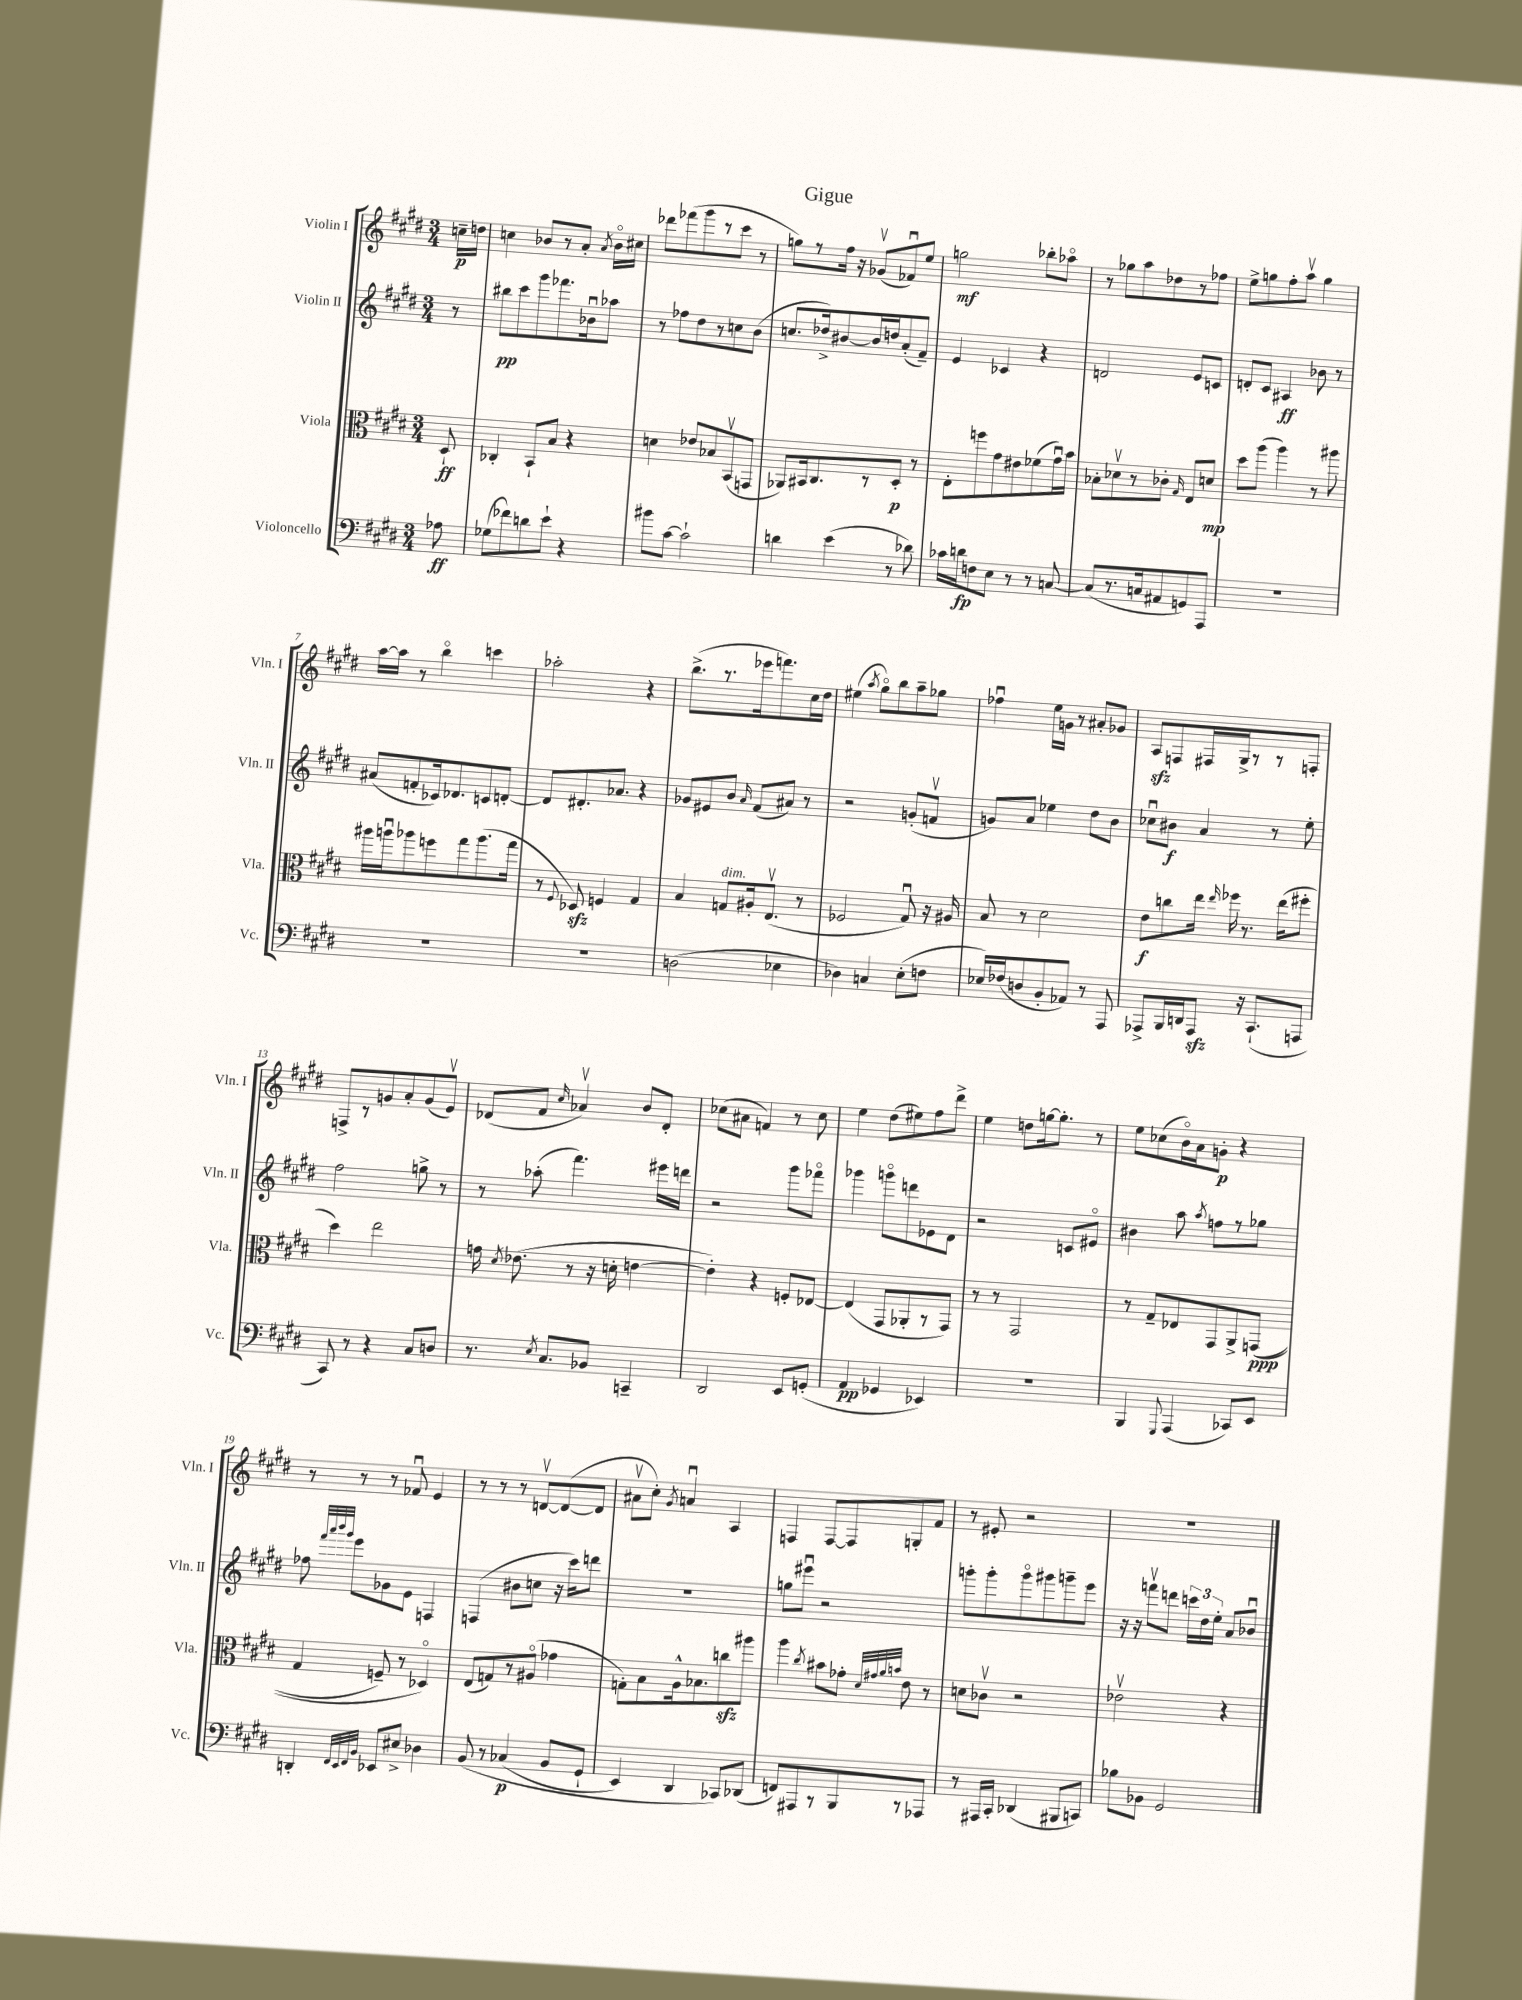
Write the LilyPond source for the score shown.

\header { title = "Gigue" }
<<
\new StaffGroup <<
\new Staff = "s0" \with { instrumentName = "Violin I" shortInstrumentName = "Vln. I" } {
    \clef treble \key e \major \numericTimeSignature \time 3/4 \partial 8
    \autoBeamOff c''16[--\p d''16] |
    c''4 bes'8[ r8 a'8]-. \acciaccatura { a'8 } bes'16[\flageolet cis''16] |
    des'''8[ fes'''8( gis'''8 r8 cis'''8] r8 |
    g''8[) r8 fis''16] r16 ges'8[\upbow( fes'8\downbow) e''8] |
    g''2\mf bes''8[-. aes''8]\flageolet |
    r8 ges''8[ a''8 des''8 r8 fes''8] |
    e''8[-> g''8 fis''8-. a''8]\upbow g''4 |
    a''16[~ a''16] r8 b''4\flageolet c'''4 |
    aes''2-. r4 |
    b''8.[->( r8. ees'''16 f'''8.) cis''16 dis''16] |
    eis''4( \acciaccatura { a''8 } gis''8[\flageolet) b''8 a''8-- ges''8] |
    fes''4\downbow e''16[ g'16] r8 ais'8[-. ges'8] |
    a8[\sfz f8 fis16 gis16-> r8 r8 f8]-. |
    f8[-> r8 g'8 a'8-. g'8( e'8]\upbow) |
    des'8[( fis'8] \grace { cis''16 } aes'4\upbow) b'8[ des'8]-. |
    ces''8[( ais'8] f'4) r8 ces''8 |
    e''4 dis''8[( eis''8) fis''8 dis'''8]-> |
    e''4 d''8[ g''16~ g''8.]-. r8 |
    e''8[ ces''8( b'16\flageolet) a'16 g'8]-.\p r4 |
    r8 r8 r8 fes'8\downbow e'4 |
    r8 r8 r8 d'8[~\upbow d'8~( d'8] |
    ais'8[\upbow cis''8]-.) \acciaccatura { gis'8 } a'4\downbow a4 |
    f4 f8[~ f8 g8-. fis'8] |
    r8 eis'8-. r2 |
    R2. \bar "|." |
}
\new Staff = "s1" \with { instrumentName = "Violin II" shortInstrumentName = "Vln. II" } {
    \clef treble \key e \major \numericTimeSignature \time 3/4 \partial 8
    \autoBeamOff r8 |
    bis''8[\pp cis'''8 gis'''8 fes'''8. bes'16\downbow aes''8] |
    r8 fes''8[ dis''8 r8 c''8 b'8]( |
    c''8.[ des''16->) bis'8~ bis'16 d''16 a'8-.( fis'8]--) |
    e'4 ces'4 r4 |
    d'2 e'8[ c'8] |
    d'8[-. cis'8] ais4\ff bes'8 r8 |
    ais'8[( f'8-. ces'16) des'8. c'8 d'8]~-. |
    d'8[ dis'8.-. aes'8.] r4 |
    ges'8[ eis'8 b'8] \grace { a'16 } fis'8[( ais'8]) r8 |
    r2 g'8[-.( f'8]\upbow |
    g'8[) a'8] ees''4 dis''8[ b'8] |
    ces''8[\downbow bis'8]\f a'4 r8 e''8-. |
    fis''2 g''8-> r8 |
    r8 aes''8-.( fis'''4.) eis'''16[ d'''16] |
    r2 gis'''8[ fes'''8]\flageolet |
    ges'''4 g'''8[\flageolet d'''8 ees'8 dis'8] |
    r2 c'8[ eis'8]\flageolet |
    bis'4 a''8 \acciaccatura { a''8 } f''8[ r8 ges''8] |
    fes''8 \grace { fis'''32[ a'''32 b'''32 gis'''32] } e'''8[ ges'8 e'8] f4 |
    f4( bis'8[ c''8] r16 cis'''16[) d'''8] |
    R2. |
    g''8[ eis'''8]\downbow r2 |
    g'''8[-. g'''8-. g'''8\flageolet gis'''8 g'''8-- e'''8] |
    r16 r16 f'''8[\upbow d'''8] \tuplet 3/2 { c'''16[ dis''16 e''16]-. } a'8[ bes'8]\downbow \bar "|." |
}
\new Staff = "s2" \with { instrumentName = "Viola" shortInstrumentName = "Vla." } {
    \clef alto \key e \major \numericTimeSignature \time 3/4 \partial 8
    \autoBeamOff dis8-!\ff |
    ces4-. b,8[-! b8] r4 |
    d'4 ees'8[ bes8 b,8\upbow( g,8] |
    aes,8[) bis,16 cis8. r8 dis8]-.\p r8 |
    e8[-. f''8 gis'8 eis'8 fes'8( gis'16\downbow) b'16] |
    bes8[-. des'8\upbow r8 ces'8]-. \grace { gis16 } e8[ d'8]\mp |
    dis''8[ a''8]( a''4) r8 ais''8 |
    ais''16[ a''16\downbow aes''8 f''8 gis''8 aes''8.( gis''16] |
    r8 \appoggiatura { fis8 } des8\sfz) f4 gis4 |
    b4 g8[^\markup { \italic "dim." } ais16-. e8.]\upbow( r8 |
    fes2 gis8\downbow) r16 ais16 |
    b8 r8 dis'2 |
    e'8[\f c''8 e''16] \grace { e''16 } fes''16 r8. e''16[( fis''8]-. |
    dis''4) e''2 |
    g'16 \acciaccatura { dis'8 } ees'8.( r8 r16 d'16-. e'4~ |
    e'4-.) r4 f8[-. ees8]~ |
    ees4( gis,8[ aes,8-. r8 gis,8]) |
    r8 r8 gis,2 |
    r8 gis8[-- ees8 gis,8 a,8-> g,8]\ppp(\( |
    gis4 f8--) r8 des4\flageolet\) |
    e8[( g8) r8 ais8]\flageolet( ges'4 |
    g8[-.) b8 a16-^ bes8. c''8\sfz ais''8] |
    a''4 \acciaccatura { cis''8 } bis'8[ ges'8]-. \grace { dis'32[ gis'32 a'32 b'32] } e'8 r8 |
    d'8[ ces'8]\upbow r2 |
    ees'2\upbow r4 \bar "|." |
}
\new Staff = "s3" \with { instrumentName = "Violoncello" shortInstrumentName = "Vc." } {
    \clef bass \key e \major \numericTimeSignature \time 3/4 \partial 8
    \autoBeamOff aes8\ff |
    ges8[( fes'8) d'8 e'8]-! r4 |
    bis'8[ cis'8]~ cis'2-! |
    d'4 e'4( r8 des'8) |
    ces'16[ d'16\fp f8 e8] r8 r8 c8~ |
    c8[( r8. c16 ais,8 g,8) a,,8] |
    R2. |
    R2. |
    R2. |
    d2( ees4 |
    des4) c4 e8[-.( f8] |
    ees16[) fes16( d8 b,8-. aes,8]) r8 a,,8 |
    aes,,8[-> b,,16 d,16 aes,,8]\sfz r16 cis,8.[-!( a,,8] |
    cis,8) r8 r4 cis8[ d8] |
    r8. \acciaccatura { e8 } cis8.[ bes,8] c,4-- |
    dis,2 e,8[ g,8]-.( |
    a,4\pp ges,4 ees,4) |
    R2. |
    b,,4 \appoggiatura { gis,,8 } a,,4( ces,8[) e,8] |
    d,4-. \grace { fis,32[ e,32 fis,32 b,32] } ees,8[ eis8]-> des4 |
    b,8\( r8 ces4\p( b,8[ gis,8]-! |
    e,4) dis,4 ces,8[\) des,8]( |
    f,8[) ais,,8 r8 b,,8 r8 aes,,8] |
    r8 ais,,16[ cis,16]-. des,4( bis,,8[ c,8]) |
    bes8[ bes,8] gis,2 \bar "|." |
}
>>
>>
